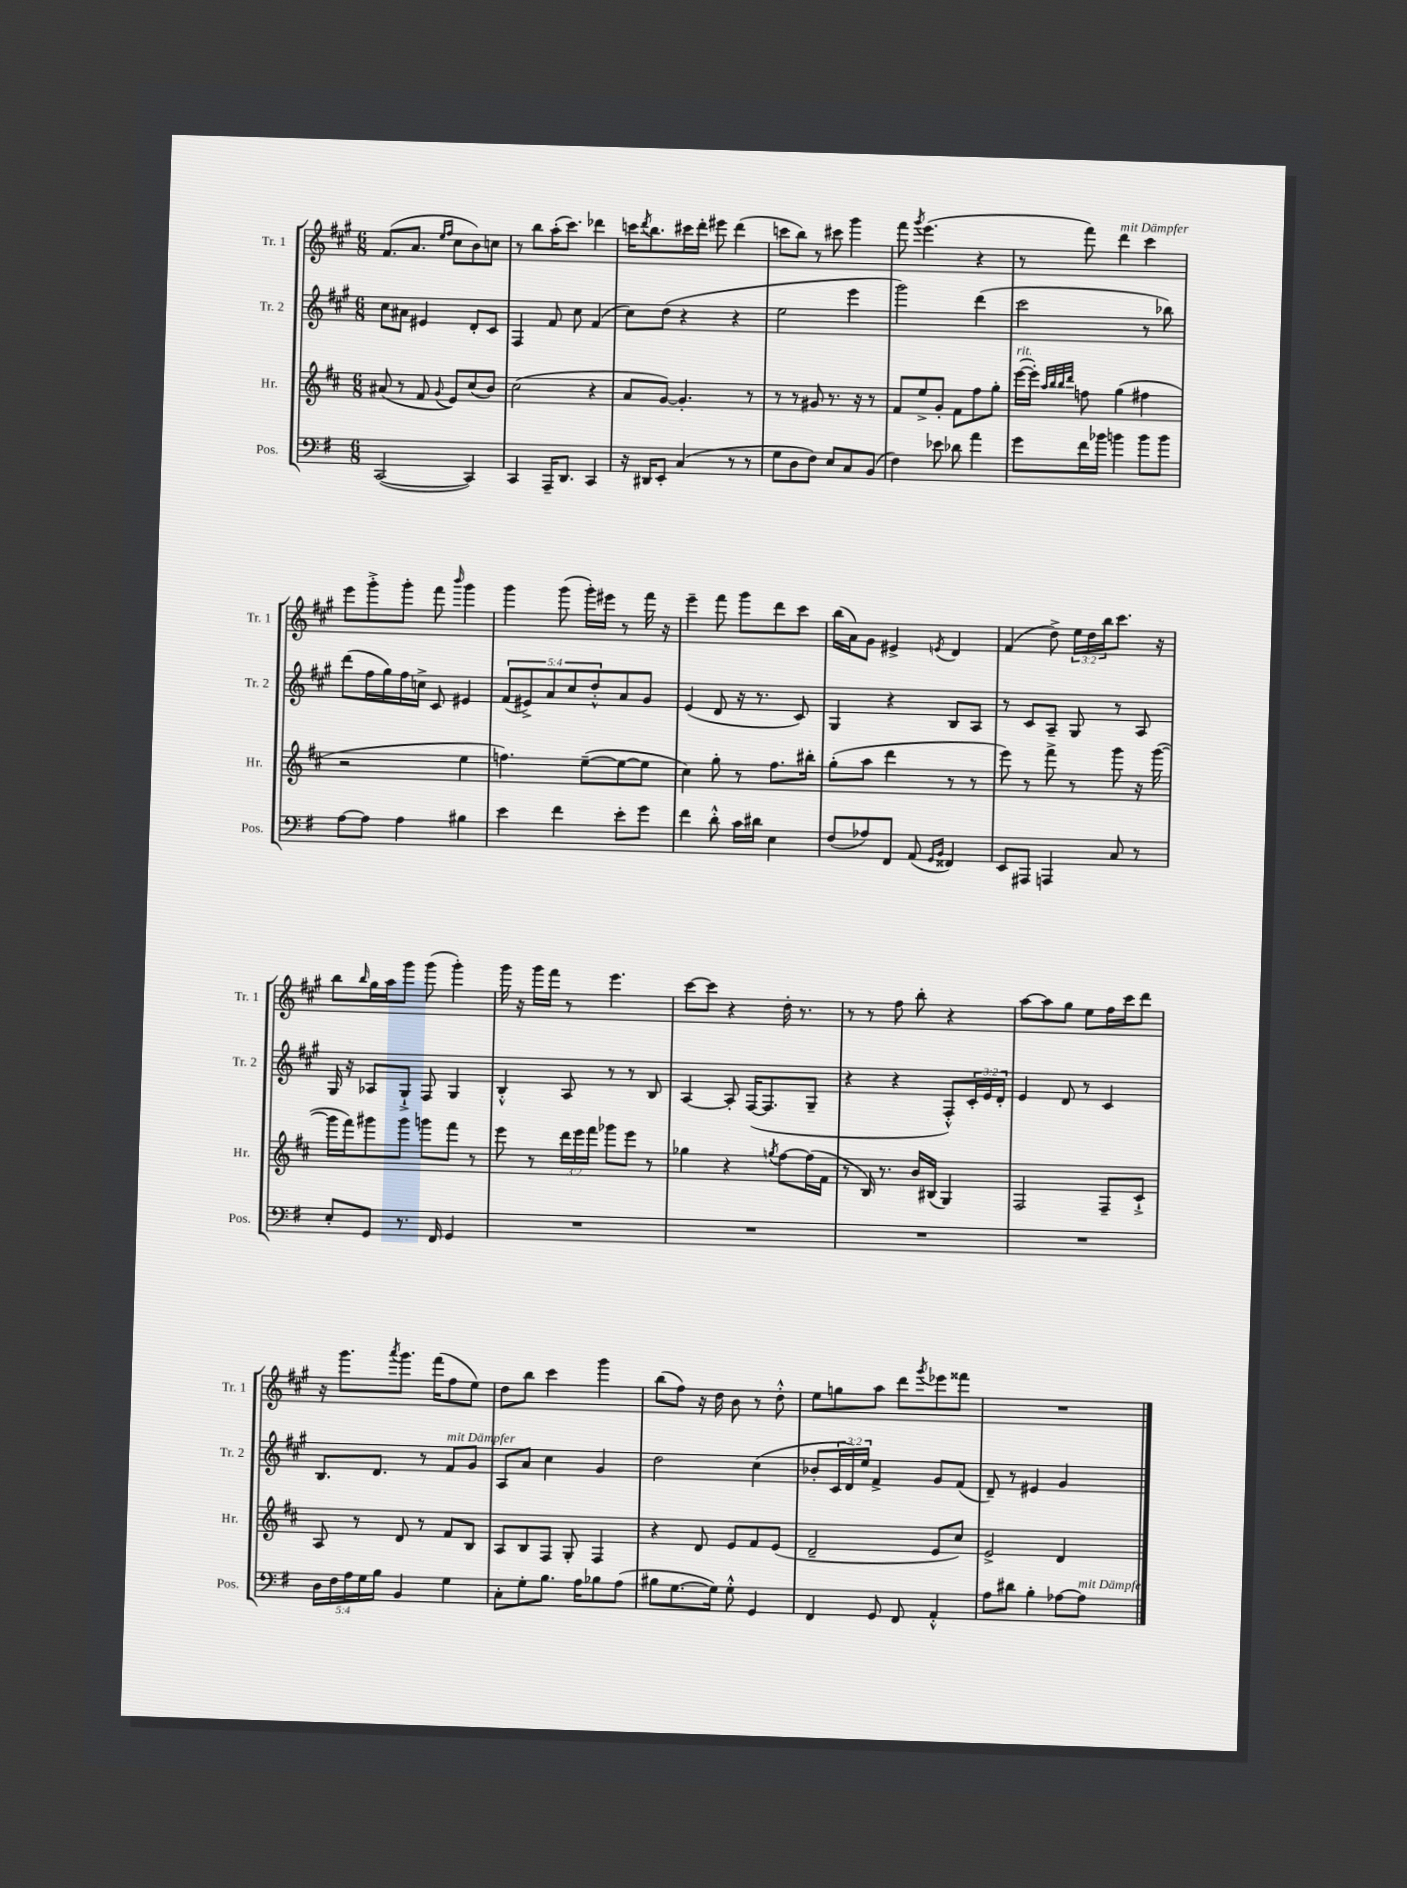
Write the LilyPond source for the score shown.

<<
\new StaffGroup <<
\new Staff = "s0" \with { instrumentName = "Tr. 1" shortInstrumentName = "Tr. 1" } {
    \clef treble \key a \major \numericTimeSignature \time 6/8 \override Staff.TupletNumber.text = #tuplet-number::calc-fraction-text
    fis'8.( a'8. \grace { e''16 fis''16 } cis''8 b'8) c''8 |
    r8 b''8 a''16-.( cis'''8.) des'''4 |
    c'''16 \acciaccatura { d'''8 } b''8. cis'''16 d'''16-. eis'''8 d'''4( |
    c'''8 b''8) r8 cis'''8 gis'''4 |
    fis'''8 \acciaccatura { gis'''8 } e'''4.( r4 |
    r8 fis'''8) d'''4^\markup { \italic "mit Dämpfer" } cis'''4 |
    e'''8 gis'''8-.-> gis'''8-. fis'''8 \grace { b'''16 } gis'''4 |
    gis'''4 gis'''8( gis'''16-.) eis'''16 r8 fis'''16 r16 |
    e'''4-- fis'''8 gis'''8 d'''8 cis'''8 |
    b''16( a'16) gis'8 eis'4-> \acciaccatura { e'8 } d'4 |
    fis'4( d''8->) \tuplet 3/2 { e''16 d''16 b''16 } cis'''8. r16 |
    b''8 \grace { b''16 } gis''16 a''16 gis'''8 gis'''8( gis'''4-.) |
    gis'''16 r16 gis'''16 fis'''16 r8 e'''4. |
    cis'''8~ cis'''8 r4 d''16-. r8. |
    r8 r8 fis''8 b''8-. r4 |
    a''8~ a''8 gis''8 e''8 fis''16 cis'''16 d'''8 |
    r16 gis'''8. \acciaccatura { a'''8 } gis'''8. fis'''16( fis''8 e''8) |
    d''8 b''8 cis'''4 gis'''4 |
    b''8( fis''8) r16 d''16 b'8 r8 d''8-.-^ |
    e''8 g''8 a''8 d'''8 \acciaccatura { gis'''8 } ees'''8 fisis'''8 |
    R2. \bar "|." |
}
\new Staff = "s1" \with { instrumentName = "Tr. 2" shortInstrumentName = "Tr. 2" } {
    \clef treble \key a \major \numericTimeSignature \time 6/8 \override Staff.TupletNumber.text = #tuplet-number::calc-fraction-text
    cis''8 ais'8 eis'4 d'8-. cis'8 |
    fis4 fis'8 cis''8 fis'4( |
    cis''8) d''8( r4 r4 |
    e''2 e'''4 |
    gis'''2) d'''4( |
    cis'''2 r8 bes''8) |
    d'''8( fis''16 gis''16) fis''16 c''16-> cis'8 eis'4 |
    \tuplet 5/4 { fis'8( eis'8->) a'8 cis''8 d''8-.-^ } a'8 gis'8 |
    e'4( d'8 r16 r8. cis'8) |
    gis4 r4 b8 a8 |
    r8 cis'8 a8-- gis8 r8 a8 |
    gis16 r16 aes8 gis8-!-> fis8 gis4 |
    b4-.-^ a8 r8 r8 b8 |
    a4~ a8-. fis16~( fis8. gis8-- |
    r4 r4 fis8-.-^) \tuplet 3/2 { cis'16-. e'16 d'16-. } |
    e'4 d'8 r8 cis'4 |
    b8. d'8. r8 fis'8^\markup { \italic "mit Dämpfer" } gis'8 |
    a8 a'8 cis''4 gis'4 |
    d''2 cis''4( |
    bes'8-. \tuplet 3/2 { cis'16 d'16) e''16 } fis'4-> gis'8 fis'8( |
    d'8--) r8 eis'4 gis'4 \bar "|." |
}
\new Staff = "s2" \with { instrumentName = "Hr." shortInstrumentName = "Hr." } {
    \clef treble \key d \major \numericTimeSignature \time 6/8 \override Staff.TupletNumber.text = #tuplet-number::calc-fraction-text
    ais'8( r8 fis'8 \appoggiatura { g'8 } e'8) cis''8( b'8) |
    cis''2( r4 |
    a'8 g'8~) g'4.-. r8 |
    r8 r8 gis'8 r8. r16 r8 |
    fis'8 e''8-> g'8-. fis'8 fis''8 g''8-. |
    e'''16~^\markup { \italic "rit." }( e'''16-.) \grace { a''32 b''32 b''32 d'''32 } f''8 g''4( fis''4 |
    r2 e''4 |
    f''4.) e''8~--( e''8~ e''8 |
    cis''4) g''8-. r8 fis''8. bis''16-. |
    g''8-.( a''8 d'''4 r8 r8 |
    e'''8) r8 fis'''8-> r8 g'''8 r16 g'''16~( |
    g'''16 fis'''16) gis'''8 gis'''8 g'''8 fis'''8 r8 |
    e'''8 r8 \tuplet 3/2 { d'''16 e'''16 fis'''16 } ges'''8 e'''8 r8 |
    ges''4 r4 \acciaccatura { g''8 } fis''8~ fis''16( fis'16 |
    r8 b16) r8. b'16 bis16( g4) |
    fis2 fis8-- cis'8-!-> |
    a8 r8 d'8 r8 fis'8 b8 |
    a8 b8 fis8 g8-. fis4 |
    r4 d'8 e'8 fis'8 e'8( |
    d'2-- e'8 cis''8) |
    e'2-> d'4 \bar "|." |
}
\new Staff = "s3" \with { instrumentName = "Pos." shortInstrumentName = "Pos." } {
    \clef bass \key g \major \numericTimeSignature \time 6/8 \override Staff.TupletNumber.text = #tuplet-number::calc-fraction-text
    c,2~( c,4) |
    c,4 a,,16-- d,8. c,4 |
    r16 dis,16 e,8-. c4( r8 r8 |
    g8 d8 fis8) e8 c8 b,8( |
    fis4) ees'8 des'8 a'4 |
    g'8 fis'16 bes'16 b'4 b'8 b'8 |
    a8~ a8 a4 bis4 |
    e'4 fis'4 e'8-. g'8 |
    fis'4 d'8-.-^ c'16 dis'16 e4 |
    fis8( aes8) fis,8 a,8( \grace { g,16 b,16 } fisis,4) |
    e,8 ais,,8 a,,4 c8 r8 |
    e8-. g,8 r8. fis,16 g,4 |
    R2. |
    R2. |
    R2. |
    R2. |
    \tuplet 5/4 { d16 fis16 a16 g16 b16 } b,4 g4 |
    c8-. g8-. b8. a16 bes8 a8( |
    bis8 g8.~ g16) g8-.-^ g,4 |
    fis,4 g,8 fis,8 a,4-.-^ |
    a8 dis'8 b4-. aes8~ aes8^\markup { \italic "mit Dämpfer" } \bar "|." |
}
>>
>>
\layout { \context { \Score \remove "Bar_number_engraver" } }
